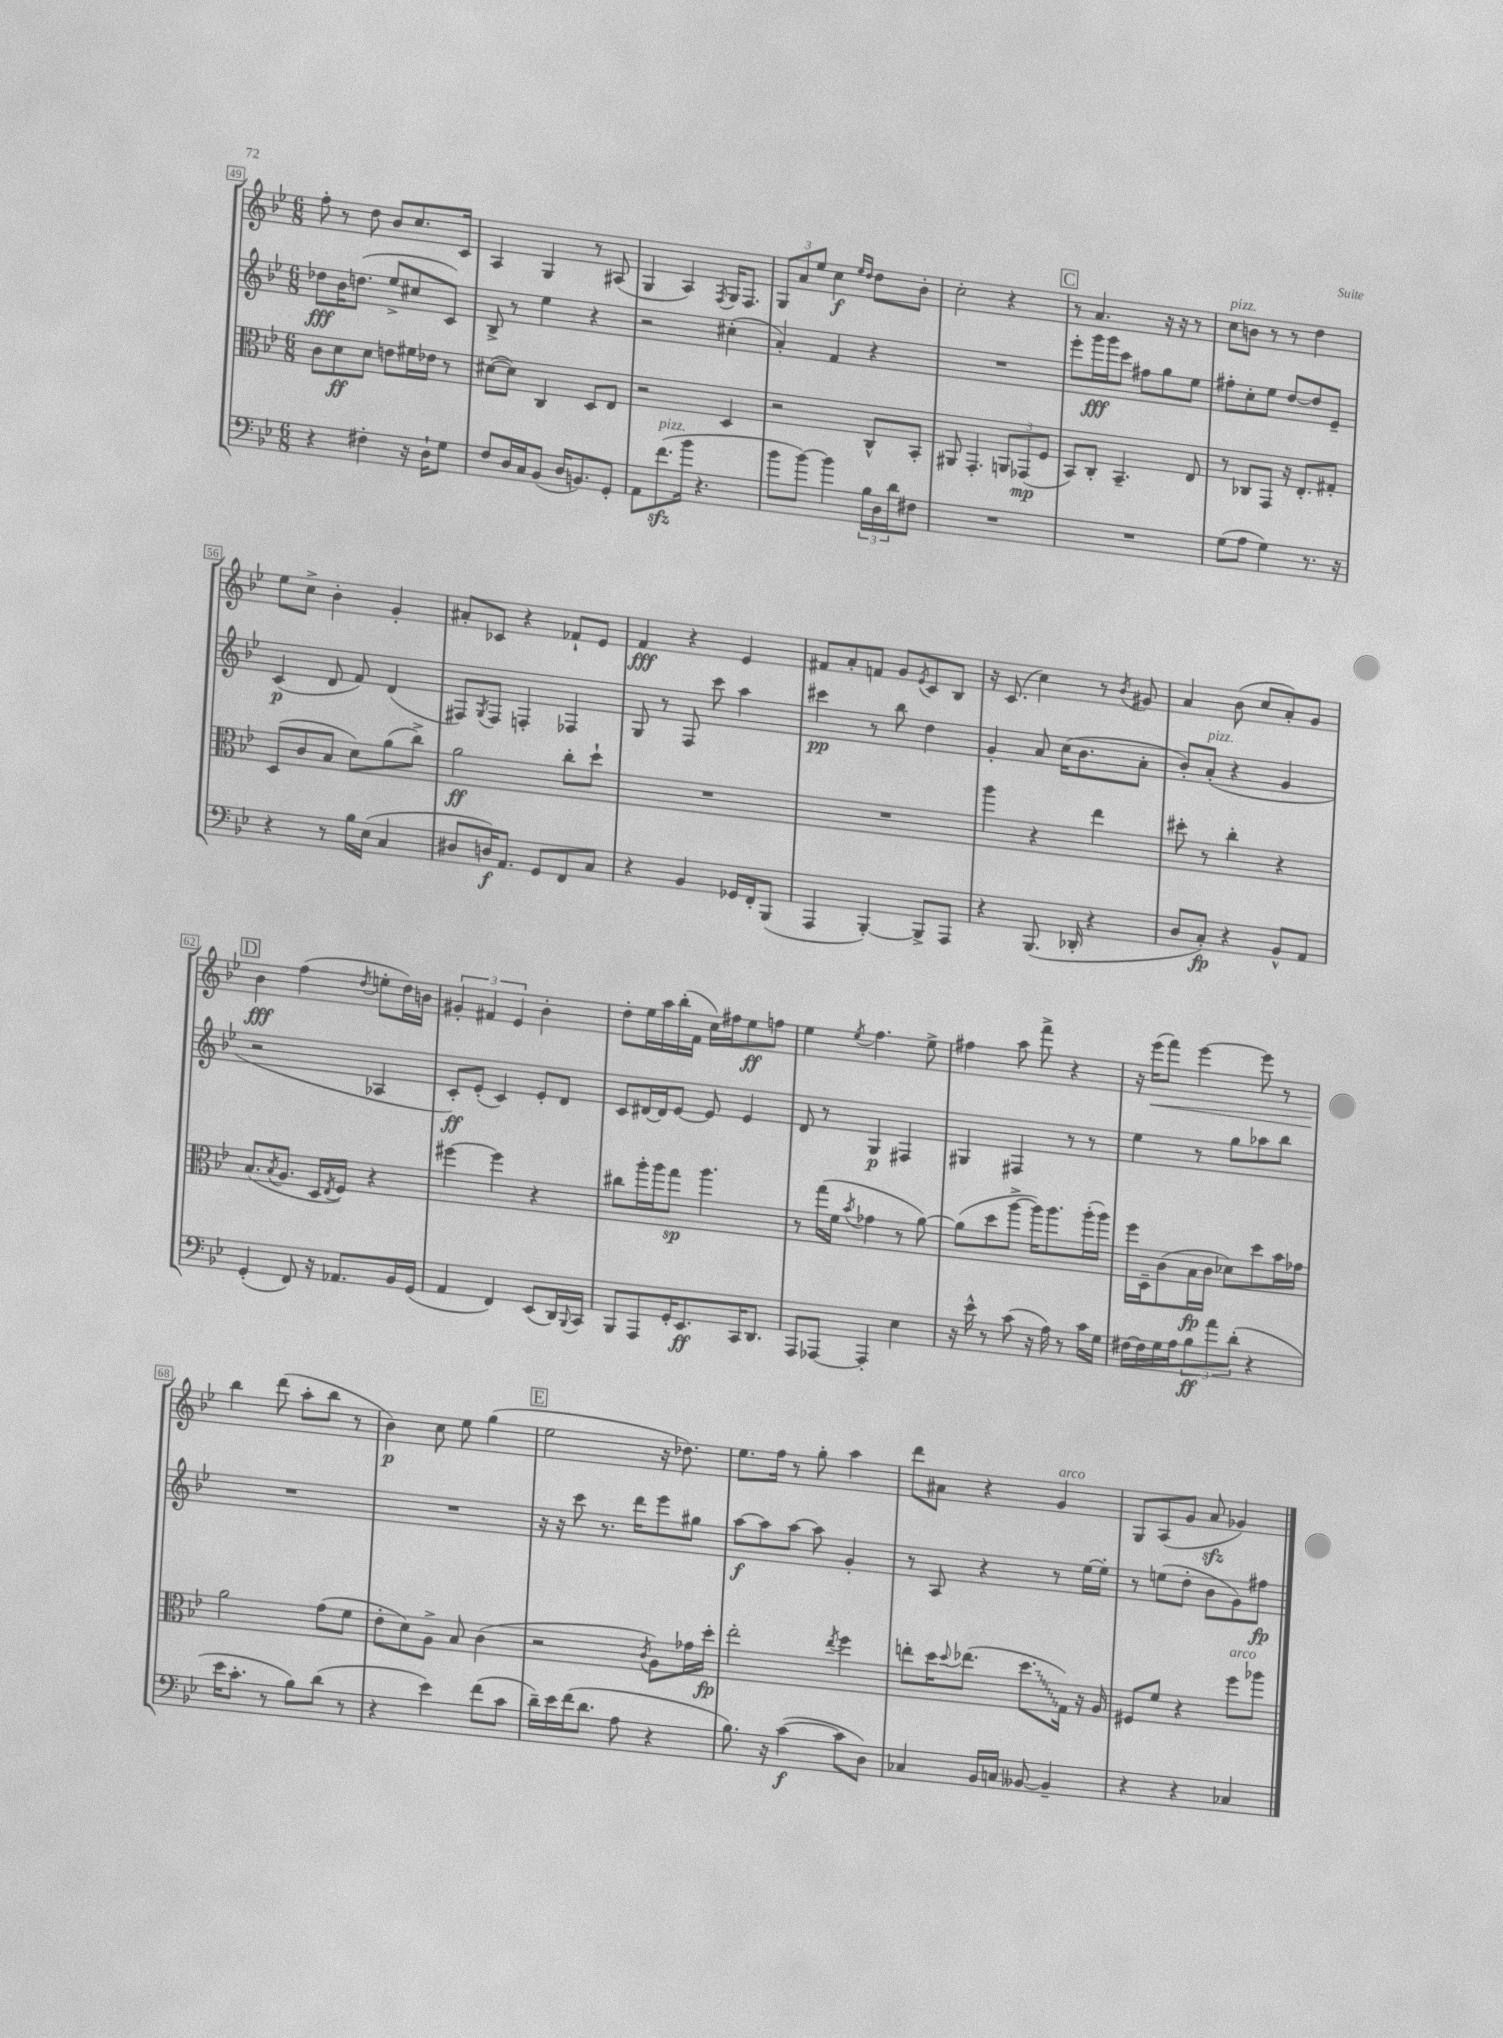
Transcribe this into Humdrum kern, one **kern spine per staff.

**kern	**kern	**kern	**kern
*staff4	*staff3	*staff2	*staff1
*clefF4	*clefC3	*clefG2	*clefG2
*k[b-e-]	*k[b-e-]	*k[b-e-]	*k[b-e-]
*M6/8	*M6/8	*M6/8	*M6/8
4r	8c	8dd-	8ff'
.	8d	16b-	8r
.	.	(8.dd	.
4F#'	8d	.	8dd
.	8e	8ee-^	8b-
16r	16f#	8cc#	8.cc
16D`	16e-	.	.
8G	8r	8c)	.
.	.	.	16c
=	=	=	=
8F	([8d#	8B-^	4A
16D	8d#])	8r	.
16C	.	.	.
(8BB-	4C	4ee-	4G
16D	.	.	.
8.BB)	.	.	.
.	8D	4r	8r
8GG'	8E-	.	(8A#
=	=	=	=
8AA	2r	2r	4G
(8.f	.	.	.
.	.	.	4A)
16b-	.	.	.
4.r	.	.	.
.	.	.	8qF
.	4D	(4cc#'	16G
.	.	.	8.F
=	=	=	=
8b-	2r	4a')	12G
.	.	.	12a
[8b-)	.	.	.
.	.	.	12ee-
4b-]	.	4f	4cc
.	.	.	16qqee-
.	.	.	16qqdd
24B-	8C^^	4r	8dd
24D	.	.	.
24d	.	.	.
8F#	8BB-'	.	8b-'
=	=	=	=
2.r	8AA#	2.r	2cc'
.	4.GG'	.	.
.	12AA	.	4r
.	(12GG-	.	.
.	12F	.	.
=	=	=	=
2.r	8BB-)	8eee-'	8r
.	8C'	16ggg	4.a
.	.	16ggg	.
.	4.BB-~	8ccc	.
.	.	8ff#	.
.	.	8gg	16r
.	.	.	16r
.	8E-	8ee-	8r
=	=	=	=
(8G	8r	8ff#'	8cc
8A	8C-	8cc'	8b
4G)	8GG	8ee-	8r
.	16r	[8dd	8r
.	8.E-'	.	.
8.r	.	8dd]	4dd
.	8G#'	8e-~	.
16r	.	.	.
=	=	=	=
4r	(8D	(4c	8ee-
.	8c	.	8cc^
8r	8B-	8d	4b-'
16B-	8d)	8f)	.
(16E-	.	.	.
4C	(8a	(4d	4g'
.	8cc^)	.	.
=	=	=	=
8D#	2a	8F#)	8a#'
.	.	8qG	.
16D)	.	8F#	8c-
8.AA	.	.	.
.	.	4F'	4r
8GG	.	.	.
8FF	8cc'	4F-	8f-`
8C	8dd`	.	8e-
=	=	=	=
4r	2.r	8G	4f
.	.	8r	.
4BB-	.	8F	4r
.	.	8ccc	.
16GG-	.	4aa	4e-
16FF'	.	.	.
(8BBB-	.	.	.
=	=	=	=
4AAA	2.r	4ccc#	8f#
.	.	.	8a'
[4BBB-')	.	8r	8f
.	.	8bb-	8g
.	.	.	8qe-
8BBB-^]	.	4dd	8c
8AAA	.	.	8B-
=	=	=	=
4r	4aa	4g'	16r
.	.	.	(8.c
(8.BBB-	4r	8a	4cc)
.	.	(16cc	.
16DD-'	.	8.b-	.
4r	4ee-	.	8r
.	.	.	8qb-
.	.	8a'	8g#
=	=	=	=
8D	8dd#'	8b-')	4a
8C')	8r	(8a'	.
4r	4cc'	4r	(8b-
.	.	.	8cc
8BB-^^	4r	4g	8a')
8AA	.	.	8g
=	=	=	=
(4GG'	(8.B-	2r	4b-
.	8qB-	.	.
.	8.A	.	.
8FF)	.	.	(4ff
16r	16D	.	.
.	8qE-	.	.
8.AA-	16F)	.	.
.	.	.	8qdd
.	4r	4A-	8ee'
16BB-	.	.	16dd)
(16GG	.	.	16b
=	=	=	=
4AA	[4ff#	8c')	6g#'
.	.	(8e-'	.
.	.	.	6f#
4FF)	4ff#]	4c)	.
.	.	.	6e-
(8EE-	4r	8e-'	4b-'
16DD)	.	8d	.
8qqBBB-	.	.	.
16CC	.	.	.
=	=	=	=
8BBB-	8cc#	8c	8dd'
8AAA	16aa'	[16d#	16ee-
.	16aa	16d#]	16aa
16GG'	8gg	[8e-	(16bb-'
8.EE-	.	.	16f
.	4.aa	8e-]	16cc)
.	.	.	16ff#
16CC	.	4e-	8ee-
8.DD	.	.	.
.	.	.	8ff
=	=	=	=
8AAA	8r	8d	4ee-
[8AAA-	(16gg	8r	.
.	16f	.	.
.	8qb-	.	8qee-
4AAA-']	4g-	4G	4.ff
4E-	8r	4F#	.
.	[8a)	.	8ee-^
=	=	=	=
16r	(8a]	4G#	4ff#
16e-^^	.	.	.
8r	8dd	.	.
(8c	[8aa^	4F#	8aa
16r	16aa])	.	8fff^
16A)	8.aa	.	.
8r	.	8r	4r
16c	(16aa'	8r	.
16G	16aa)	.	.
=	=	=	=
[16F#	16ff	4ee-	16r
16F#]	16D~	.	(16eee-
16G	(8c	.	8fff)
16A	.	.	.
12B-	16B-	8r	[4eee-
.	16c	.	.
12a	.	.	.
.	8d-)	8gg	.
(12d'	.	.	.
4r	8dd	8aa-	8eee-]
.	16b-	8bb-	8r
.	16g-	.	.
=	=	=	=
16e-	2a	2.r	4bb-
8.c'	.	.	.
8r	.	.	(8ddd
8B-)	.	.	8aa'
(8d	(8g	.	8bb-
8r	8f	.	8r
=	=	=	=
4r	8e-'	2.r	4b-)
.	8d)	.	.
4e-)	8A^	.	8cc
.	8B-	.	8ee-
(8f	(4c	.	(4gg
8c	.	.	.
=	=	=	=
16d~)	2r	16r	2ee-
16e-	.	16r	.
(16f	.	8ccc	.
8.d	.	.	.
.	.	8.r	.
8A	.	.	.
.	.	16ddd	.
.	8qc	.	.
4r	8A)	8eee-	16r
.	.	.	8.dd-)
.	16g-	8gg#	.
.	16dd'	.	.
=	=	=	=
8.B-)	2ee-'	[8aa	8.ee-
.	.	8aa]	.
16r	.	.	16ff
([4c	.	[8aa	8r
.	.	8aa]	8gg'
.	8qee-	.	.
8c]	4ff	4g'	4aa
8D)	.	.	.
=	=	=	=
4C-	8ee'	8r	8ddd
.	16dd	8A	8a#
.	8qqdd	.	.
.	(8.ee-	.	.
16BB-	.	4r	4r
16C	.	.	.
[8BB--	8.dd	.	.
4BB--~]	.	8r	4g
.	16G)	.	.
.	16r	[16ee-	.
.	16A	16ee-']	.
=	=	=	=
4r	8F#	8r	8G
.	8f	(8ee	(8A
4r	4r	8dd'	8g
.	.	8b-	8a
4C-	8ff	8g)	4g-)
.	8aa-	8ff#	.
==	==	==	==
*-	*-	*-	*-
